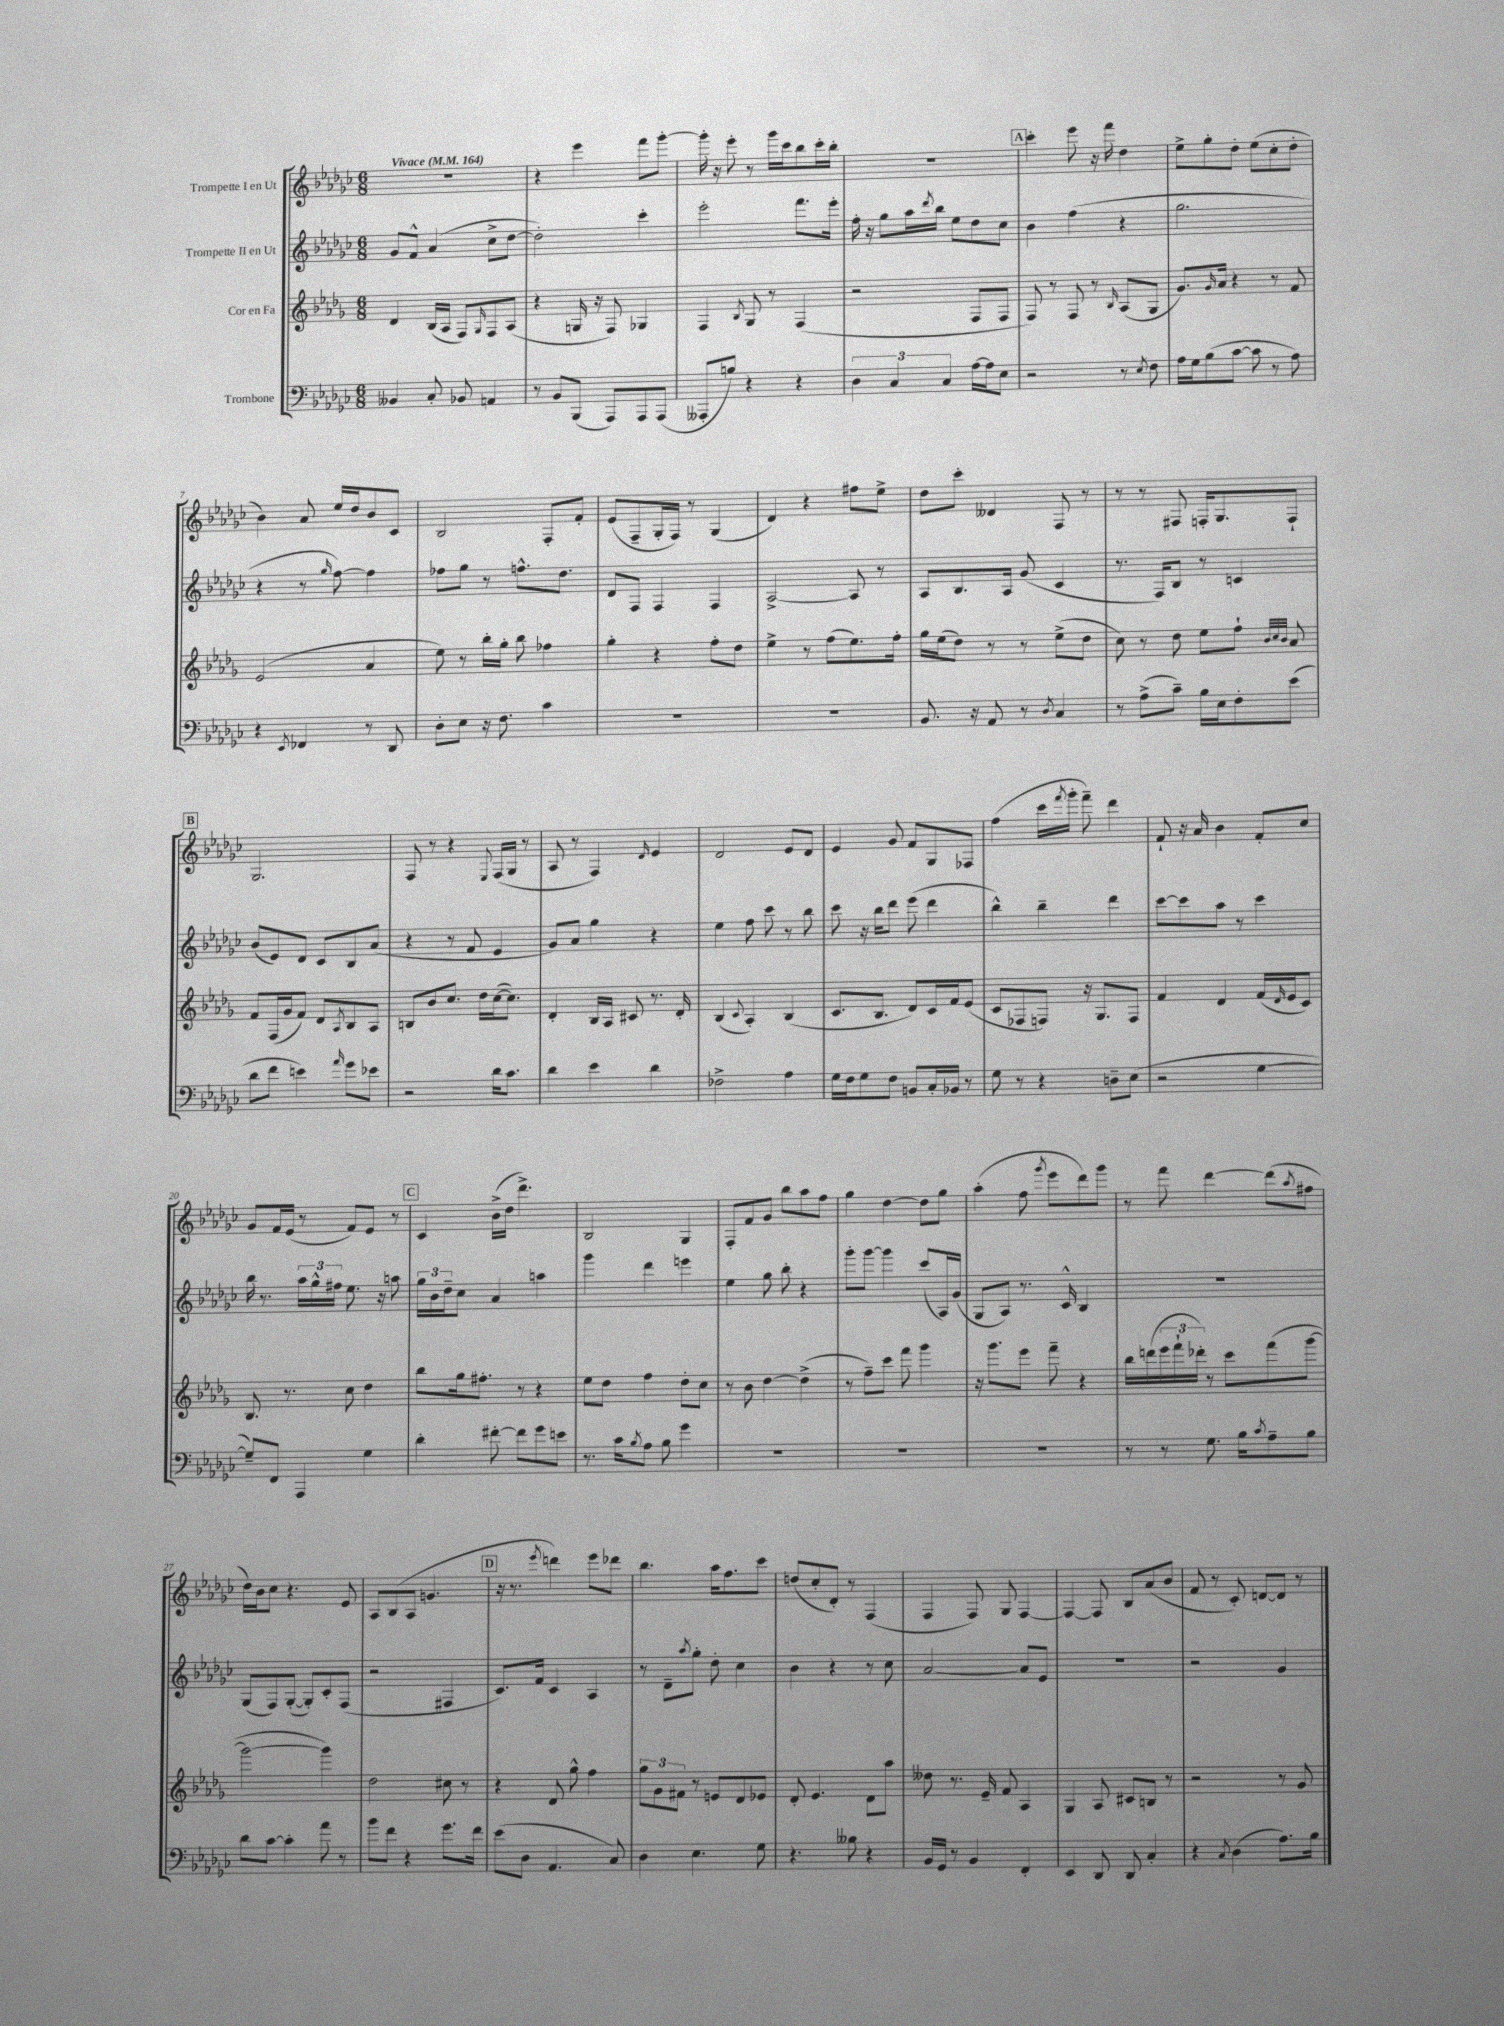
<<
\new StaffGroup <<
\new Staff = "s0" \with { instrumentName = "Trompette I en Ut" } {
    \clef treble \key ges \major \numericTimeSignature \time 6/8 \tempo "Vivace" 4 = 164
    R2. |
    r4 ees'''4 f'''8 ges'''8~-. |
    ges'''16-. r16 ees'''8-. r8 ges'''16 ces'''16 bes''8 ces'''16-. bes''16-. |
    R2. |
    \mark \markup { \box "A" } ces'''4-. ees'''8 r16 f'''16 des''4 |
    ees''8-> ges''8-. des''8-. ees''8( ces''8-. des''8-. |
    bes'4) aes'8 ees''16 des''16 bes'8 ces'8 |
    bes2 f8-. f'8-. |
    ees'8( f8-- ges16-. f16) r8 ges4( |
    des'4) r4 fis''8 ees''8-> |
    des''8 ces'''8-. deses'4 f8 r8 |
    r8 r8 fis8 f16-. ges8. f8-! |
    \mark \markup { \box "B" } ges2. |
    f8 r8 r4 \appoggiatura { ees8 } f16( ges16 r8 |
    aes8 r8 f4) \grace { des'16 } ees'4 |
    des'2 ees'8 des'8 |
    ees'4 ges'8 f'8 ges8 fes8 |
    f''4( ces'''16 \acciaccatura { f'''8 } ges'''16-. f'''8--) des'''4 |
    f'8-! r16 aes'16 bes'4 f'8-. ces''8 |
    ges'8 f'16 ees'16( r8 f'8) ees'8 r8 |
    \mark \markup { \box "C" } ces'4 bes'16->( des''16 des'''4.->) |
    bes2 ges4 |
    f8-. f'8 ges'8 bes''8 aes''8 f''8 |
    ges''4 des''4~ des''8 ges''8 |
    aes''4-.( f''8 \acciaccatura { ges'''8 } ees'''8 des'''8) ges'''8 |
    r8 f'''8 des'''4~ des'''8( \acciaccatura { aes''8 } fis''8 |
    des''16) bes'16 ces''8 r4. ees'8 |
    aes8 bes8( aes8 g'4. |
    \mark \markup { \box "D" } r16 r8. \acciaccatura { ees'''8 } d'''4) ees'''8 des'''8 |
    bes''4. aes''16 f''8. ces'''8 |
    d''8( ces''8-. des'8-.) r8 f4( |
    f4 f8) ges8 f4~ |
    f4~ f8 bes8 aes'8( bes'8 |
    f'8 r8 ces'8-.) d'8~ d'8 r8 \bar "|." |
}
\new Staff = "s1" \with { instrumentName = "Trompette II en Ut" } {
    \clef treble \key ges \major \numericTimeSignature \time 6/8
    ges'8 f'8-^ aes'4( ces''8-> des''8~ |
    des''2-.) ces'''4-. |
    ees'''2-. f'''8. ees'''16-. |
    f''16-. r16 ges''8 aes''16 \acciaccatura { des'''8 } bes''16 ees''8 des''8 ces''8 |
    \mark \markup { \box "A" } bes'4 f''4( r4 |
    ges''2. |
    r4 r8 \grace { ges''16 } f''8~) f''4 |
    fes''8 ges''8 r8 f''8.-^ des''8. |
    des'8 f8 f4 f4 |
    aes2~-> aes8 r8 |
    aes8 bes8. aes16 ges'8( ces'4 |
    r8. f16) bes8 r8 c'4 |
    \mark \markup { \box "B" } bes'8( ees'8) des'8 ces'8 bes8 aes'8( |
    r4 r8 f'8 ees'4 |
    ges'8) aes'8 ges''4 r4 |
    ees''4 f''8 ces'''8 r8 bes''8 |
    ces'''8 r16 bes''16 des'''8 ees'''8( des'''4 |
    bes''4-^) bes''4-- des'''4 |
    ces'''8~ ces'''8 aes''8 r8 ces'''4 |
    bes''16 r8. \tuplet 3/2 { aes''16 ges''16-^ fis''16 } ees''8. r16 a''8 |
    \mark \markup { \box "C" } \tuplet 3/2 { ges''16 bes'16 des''16-- } ces''8 aes'4 a''4 |
    ges'''4 des'''4 e'''4 |
    ees''4 ges''8 bes''8-. r4 |
    ges'''8-. ges'''8~ ges'''4 ces'''8( aes16) ges'16( |
    ges8 aes8) r8. ces'16-^ bes4 |
    r2. |
    ges8( f8) ges8~-.( ges8-.) ces'8-. f8( |
    r2 fis4 |
    \mark \markup { \box "D" } ces'8.) f'16 ces'4 aes4 |
    r8 des'8-- \acciaccatura { aes''8 } ges''8-. des''8-. ces''4 |
    bes'4 r4 r8 ces''8 |
    aes'2~ aes'8 ees'8 |
    R2. |
    r2 ges'4 \bar "|." |
}
\new Staff = "s2" \with { instrumentName = "Cor en Fa" } {
    \clef treble \key des \major \numericTimeSignature \time 6/8
    des'4 bes16( aes16 f8) \grace { ges16 } f8 aes8( |
    r4 g16 r16 f8) ges4 |
    f4 \acciaccatura { bes8 } ges8 r8 f4( |
    r2 f8 f8 |
    \mark \markup { \box "A" } f8) r8 f8 r8 \grace { bes16 } aes8( ges8 |
    ges'8.) \grace { ges'16 } aes'16 r4 r8 f'8 |
    ees'2( aes'4 |
    ees''8) r8 bes''16-. ges''16-. bes''8 fes''4 |
    ges''4-. r4 f''8-. des''8 |
    ees''4-> r8 f''8( ees''8.) f''16-. |
    ges''16 ees''16( des''8) r8 r8 ees''8->( des''8 |
    c''8) r8 des''8 ees''8 f''8-! \grace { bes'32 c''32 bes'32 } aes'8 |
    \mark \markup { \box "B" } f'8 f16( ges'16 f'8) des'8 \acciaccatura { aes8 } bes8 aes8 |
    b8 bes'8 c''8. des''16 c''16~( c''8.) |
    des'4-. bes16 aes16 cis'8 r8. des'16-. |
    bes4( \appoggiatura { c'8 } aes4-.) bes4( |
    c'8. bes8. des'8) c'16 f'16 ees'8( |
    c'8 fes8 f8) r16 ges8. f8 |
    f'4 des'4 f'16( \grace { des'16 } ees'16 c'8) |
    bes8. r8. c''8 des''4 |
    \mark \markup { \box "C" } bes''8 ges''16 fis''8.-. r8 r4 |
    ees''8 des''8 f''4 des''8-. c''8 |
    r8 bes'8 des''4~ des''4->( |
    r8 f''8--) c'''8 f'''8 ges'''4 |
    r16 ges'''8. ees'''8 f'''8-- r4 |
    bes''16 d'''16( \tuplet 3/2 { ees'''16 f'''16-! des'''16-.) } r8 c'''8 f'''8( ges'''8~ |
    ges'''2~ ges'''4) |
    des''2 cis''8 r8 |
    \mark \markup { \box "D" } r4 des'8 ges''8-^ f''4 |
    \tuplet 3/2 { ges''8 ges'8 fis'8 } r8 e'8 des'8 ees'8 |
    des'8-. ees'4. des'8 aes''8 |
    deses''8 r8. ees'16-- f'8 aes4 |
    ges4 aes8 cis'8 b8 r8 |
    r2 r8 ges'8 \bar "|." |
}
\new Staff = "s3" \with { instrumentName = "Trombone" } {
    \clef bass \key ges \major \numericTimeSignature \time 6/8
    beses,4 ces8-. bes,8 a,4 |
    r8 bes,8 bes,,8( aes,,8) aes,,8 aes,,8( |
    aeses,,8-. b8) r4 r4 |
    \tuplet 3/2 { des4 ces4 ces4 } aes16~ aes16 ees8 |
    \mark \markup { \box "A" } r2 r8 \acciaccatura { ees8 } f8 |
    aes16 ges16 bes8( ces'8~ ces'8 r8 aes8) |
    r4 \acciaccatura { ees,8 } fes,4 r8 des,8 |
    des8-. ees8 r16 f8. ces'4 |
    R2. |
    R2. |
    bes,8. r16 aes,8 r8 \acciaccatura { des8 } ces4 |
    r8 aes8->( ces'8--) bes16 ees16 f8-. ees'8( |
    \mark \markup { \box "B" } des'8 f'8 e'4) \grace { aes'16 } ges'8 ees'8 |
    r2 des'16 ces'8. |
    des'4 ees'4 des'4 |
    fes2-> aes4 |
    ges16 f16 ges8 f8 b,8 ces16-. bes,16 r8 |
    ges8 r8 r4 d8-- ees8( |
    r2 ges4~ |
    ges8--) f,8 aes,,4 ges4 |
    \mark \markup { \box "C" } des'4-. fis'8~-. fis'8 ges'8 e'8 |
    r8. ces'16 \acciaccatura { bes8 } aes8 bes8 ges'4 |
    R2. |
    R2. |
    R2. |
    r8 r8 ges8. bes16 \acciaccatura { ces'8 } aes8-- bes8 |
    des'8 ces'8~ ces'4-. aes'8 r8 |
    bes'8 f'8 r4 ges'8. f'16 |
    \mark \markup { \box "D" } ees'8( des8 aes,4. ces8) |
    des4 ees4. ges8 |
    r4. beses8 r4 |
    bes,16 ges,16 r8 bes,4 f,4-. |
    ees,4 des,8 des,8 ces4-. |
    r4 \acciaccatura { ces8 } des4( aes8.) bes16 \bar "|." |
}
>>
>>
